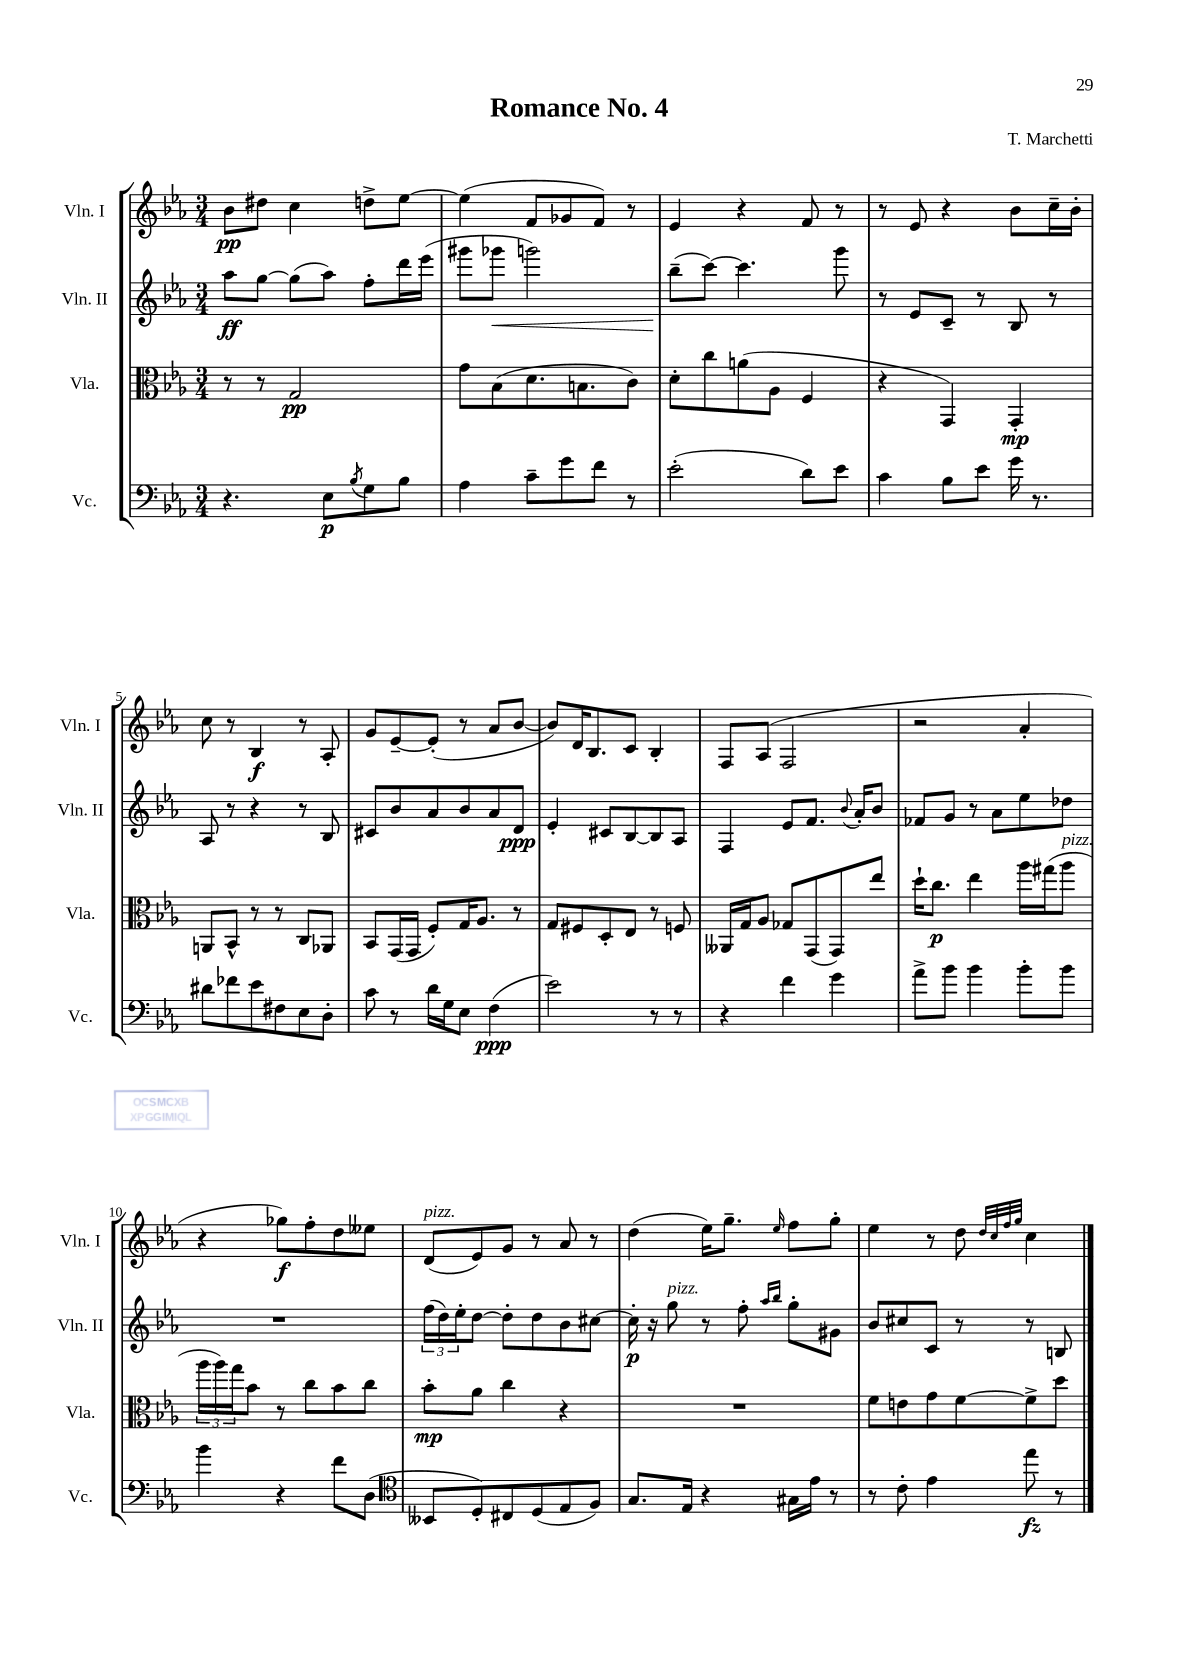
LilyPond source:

\header { title = "Romance No. 4" composer = "T. Marchetti" }
<<
\new StaffGroup <<
\new Staff = "s0" \with { instrumentName = "Vln. I" shortInstrumentName = "Vln. I" } {
    \clef treble \key ees \major \numericTimeSignature \time 3/4
    bes'8\pp dis''8 c''4 d''8-> ees''8~ |
    ees''4( f'8 ges'8 f'8) r8 |
    ees'4 r4 f'8 r8 |
    r8 ees'8 r4 bes'8 c''16-- bes'16-. |
    c''8 r8 bes4\f r8 aes8-. |
    g'8 ees'8~-- ees'8-.( r8 aes'8 bes'8~ |
    bes'8) d'16 bes8. c'8 bes4-. |
    f8 aes8( f2 |
    r2 aes'4-. |
    r4 ges''8\f) f''8-. d''8 eeses''8 |
    d'8^\markup { \italic "pizz." }( ees'8) g'8 r8 aes'8 r8 |
    d''4( ees''16) g''8.-- \grace { ees''16 } f''8 g''8-. |
    ees''4 r8 d''8 \grace { d''32 c''32 f''32 g''32 } c''4 \bar "|." |
}
\new Staff = "s1" \with { instrumentName = "Vln. II" shortInstrumentName = "Vln. II" } {
    \clef treble \key ees \major \numericTimeSignature \time 3/4
    aes''8\ff g''8~ g''8( aes''8) f''8-. d'''16 ees'''16( |
    gis'''8 ges'''8\< g'''2) |
    bes''8--\!( c'''8~) c'''4. g'''8 |
    r8 ees'8 c'8-- r8 bes8 r8 |
    aes8 r8 r4 r8 bes8 |
    cis'8 bes'8 aes'8 bes'8 aes'8 d'8\ppp |
    ees'4-. cis'8 bes8~ bes8 aes8 |
    f4 ees'8 f'8. \appoggiatura { bes'8 } aes'16-. bes'8 |
    fes'8 g'8 r8 aes'8 ees''8 des''8 |
    R2. |
    \tuplet 3/2 { f''16( d''16) ees''16-. } d''8~ d''8-. d''8 bes'8 cis''8~ |
    cis''16-.\p r16 g''8^\markup { \italic "pizz." } r8 f''8-. \grace { aes''16 bes''16 } g''8-. gis'8 |
    bes'8 cis''8 c'8 r8 r8 b8 \bar "|." |
}
\new Staff = "s2" \with { instrumentName = "Vla." shortInstrumentName = "Vla." } {
    \clef alto \key ees \major \numericTimeSignature \time 3/4
    r8 r8 g2\pp |
    g'8 bes8( d'8. b8. c'8) |
    d'8-. c''8 a'8( aes8 f4 |
    r4 g,4) g,4-.\mp |
    a,8 bes,8-^ r8 r8 c8 aes,8 |
    bes,8 g,16( g,16 f8-.) g16 aes8. r8 |
    g8 fis8 d8-. ees8 r8 f8 |
    aeses,16 g16 aes8 ges8 g,8( g,8) ees''8 |
    d''16-! c''8.\p ees''4 aes''16 gis''16( aes''8^\markup { \italic "pizz." } |
    \tuplet 3/2 { aes''16 aes''16) g''16 } bes'8 r8 c''8 bes'8 c''8 |
    bes'8-.\mp aes'8 c''4 r4 |
    R2. |
    f'8 e'8 g'8 f'8~ f'8-> d''8 \bar "|." |
}
\new Staff = "s3" \with { instrumentName = "Vc." shortInstrumentName = "Vc." } {
    \clef bass \key ees \major \numericTimeSignature \time 3/4
    r4. ees8\p \acciaccatura { bes8 } g8 bes8 |
    aes4 c'8-- g'8 f'8 r8 |
    ees'2-.( d'8) ees'8 |
    c'4 bes8 ees'8 g'16 r8. |
    dis'8 fes'8 ees'8 fis8 ees8 d8-. |
    c'8 r8 d'16 g16 ees8 f4\ppp( |
    ees'2) r8 r8 |
    r4 f'4 g'4 |
    aes'8-> bes'8 bes'4 bes'8-. bes'8 |
    bes'4 r4 f'8 d8( |
    \clef tenor beses,8 d8-.) cis8 d8( ees8 f8) |
    g8. ees16 r4 gis16 ees'16 r8 |
    r8 c'8-. ees'4 ees''8\fz r8 \bar "|." |
}
>>
>>
